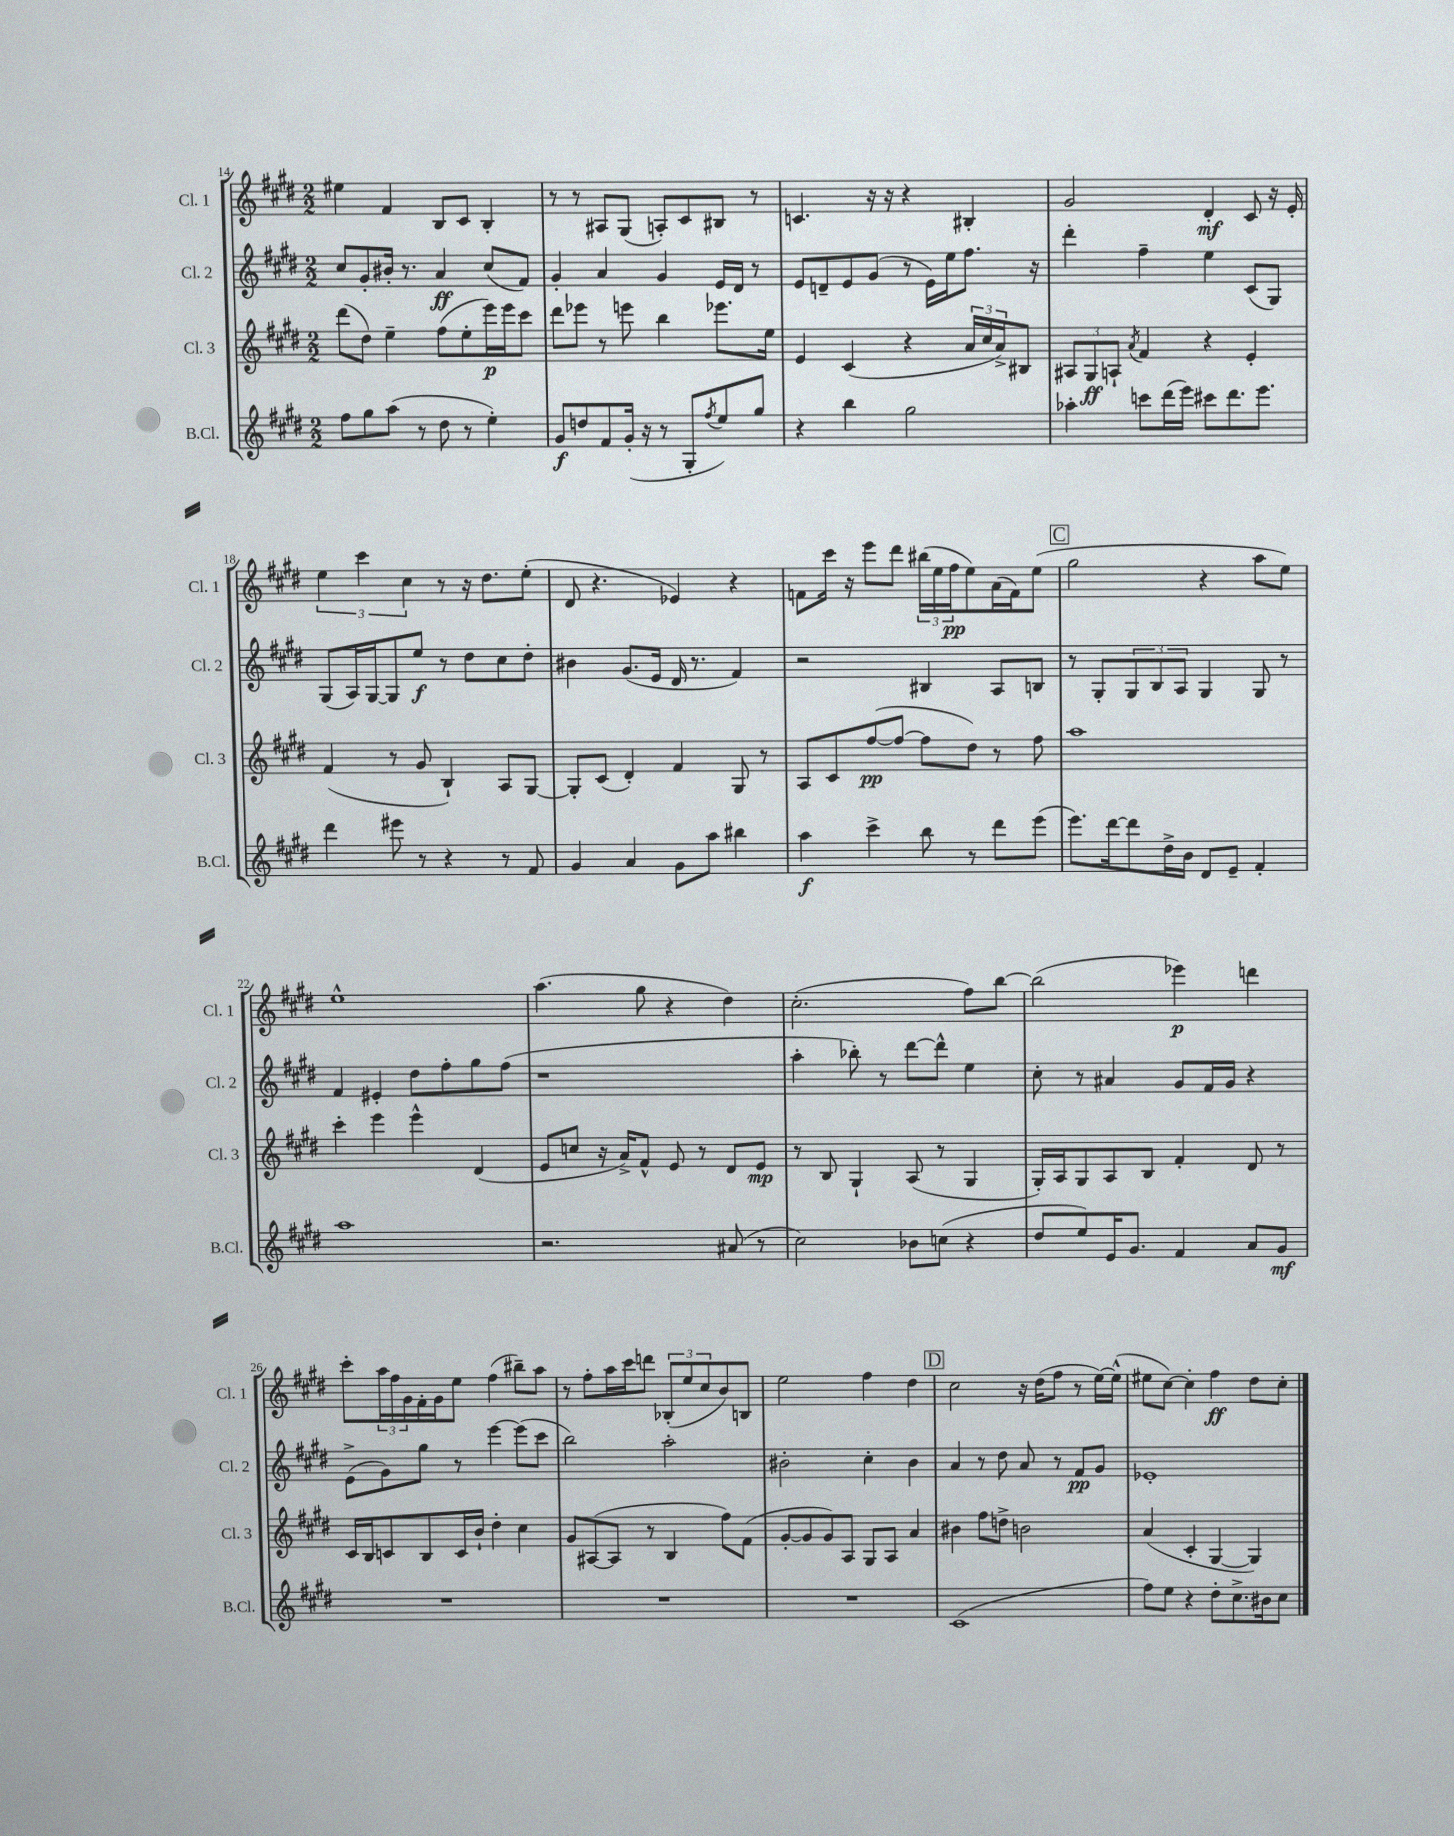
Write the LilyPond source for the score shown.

<<
\new StaffGroup <<
\new Staff = "s0" \with { instrumentName = "Cl. 1" shortInstrumentName = "Cl. 1" } {
    \clef treble \key e \major \numericTimeSignature \time 2/2
    eis''4 fis'4 b8 cis'8 b4-. |
    r8 r8 ais8 gis8( a8-.) cis'8 bis8 r8 |
    c'4. r16 r16 r4 bis4-. |
    gis'2 dis'4-.\mf cis'8 r16 e'16-. |
    \tuplet 3/2 { e''4 cis'''4 cis''4 } r8 r16 dis''8. e''8-.( |
    dis'8 r4. ees'4) r4 |
    f'8 cis'''16 r16 e'''8 dis'''8 \tuplet 3/2 { bis''16( e''16 fis''16\pp } e''8) a'16( f'16) e''8( |
    \mark \markup { \box "C" } gis''2 r4 a''8 e''8) |
    e''1-^ |
    a''4.( gis''8 r4 dis''4) |
    cis''2.-.( fis''8) b''8~ |
    b''2( ees'''4\p) d'''4 |
    cis'''8-. \tuplet 3/2 { a''16 fis''16 gis'16 } fis'16-. gis'16 e''8 fis''4( bis''8--) a''8 |
    r8 fis''8-. a''16 cis'''16 d'''8 \tuplet 3/2 { bes8-.( e''8 cis''8 } b'8) b8 |
    e''2 fis''4 dis''4 |
    \mark \markup { \box "D" } cis''2 r16 dis''16( fis''8 r8 e''16~) e''16-^( |
    eis''8 cis''8~) cis''4-. fis''4\ff dis''8 cis''8-. \bar "|." |
}
\new Staff = "s1" \with { instrumentName = "Cl. 2" shortInstrumentName = "Cl. 2" } {
    \clef treble \key e \major \numericTimeSignature \time 2/2
    cis''8 gis'8-. bis'16-. r8. a'4\ff cis''8( fis'8) |
    gis'4-. a'4 gis'4 e'16 dis'16 r8 |
    e'8 d'8-- e'8 gis'8( r8 e'16) e''16 fis''8. r16 |
    dis'''4-. fis''4-- e''4 cis'8( gis8) |
    gis8( a16) gis16~ gis8 e''8\f r8 dis''8 cis''8 dis''8-. |
    bis'4 gis'8.( e'16 dis'16 r8. fis'4) |
    r2 bis4 a8 b8 |
    \mark \markup { \box "C" } r8 gis8-. \tuplet 3/2 { gis8 b8 a8 } gis4 gis8 r8 |
    fis'4 eis'4-. dis''8 fis''8-. gis''8 fis''8( |
    r1 |
    a''4-. bes''8-.) r8 dis'''8~ dis'''8-^ e''4 |
    cis''8-. r8 ais'4 gis'8 fis'16 gis'16 r4 |
    e'8->( gis'8) gis''8 r8 e'''4~ e'''8( cis'''8 |
    b''2) a''2-. |
    bis'2-. cis''4-. bis'4 |
    \mark \markup { \box "D" } a'4 r8 dis''8 a'8 r8 fis'8\pp gis'8 |
    ees'1-. \bar "|." |
}
\new Staff = "s2" \with { instrumentName = "Cl. 3" shortInstrumentName = "Cl. 3" } {
    \clef treble \key e \major \numericTimeSignature \time 2/2
    dis'''8( dis''8) e''4-- fis''8( e''8-. e'''16\p) e'''16 cis'''8 |
    dis'''8 ees'''8 r8 e'''8 b''4 ees'''8. e''16 |
    e'4 cis'4( r4 \tuplet 3/2 { a'16 cis''16 a'16->) } bis8 |
    \tuplet 3/2 { ais8 gis8\ff a8-! } \acciaccatura { a'8 } fis'4 r4 e'4-. |
    fis'4( r8 gis'8 b4-!) a8 gis8~ |
    gis8-. cis'8( dis'4-.) fis'4 gis8 r8 |
    a8 cis'8 fis''8~\pp( fis''8~ fis''8 dis''8) r8 fis''8 |
    \mark \markup { \box "C" } a''1 |
    cis'''4-. e'''4 e'''4-^ dis'4( |
    e'8 c''8 r16 a'16->) fis'8-^ e'8 r8 dis'8 e'8\mp |
    r8 b8 gis4-! a8( r8 gis4 |
    gis16-.) a16 gis8 a8 b8 fis'4-. dis'8 r8 |
    cis'16 b16 c'8 b8 c'16 b'16-! dis''4-. cis''4 |
    gis'8 ais8~( ais8 r8 b4 fis''8) fis'8( |
    gis'8~-. gis'8 gis'8) a8 gis8 a8 a'4 |
    \mark \markup { \box "D" } bis'4 fis''8 d''8-> b'2 |
    a'4( cis'4-. gis4~ gis4) \bar "|." |
}
\new Staff = "s3" \with { instrumentName = "B.Cl." shortInstrumentName = "B.Cl." } {
    \clef treble \key e \major \numericTimeSignature \time 2/2
    fis''8 gis''8 a''8( r8 dis''8 r8 e''4-.) |
    gis'8\f d''8 fis'8 gis'16-.( r16 r8 gis8-. \acciaccatura { fis''8 } e''8) gis''8 |
    r4 b''4 gis''2 |
    aes''4-. c'''8 dis'''16( e'''16) cis'''8 dis'''8. e'''8. |
    dis'''4 eis'''8 r8 r4 r8 fis'8 |
    gis'4 a'4 gis'8 a''8 bis''4 |
    a''4\f cis'''4-> b''8 r8 dis'''8 e'''8( |
    \mark \markup { \box "C" } e'''8.) dis'''16~ dis'''8 dis''16-> b'16 dis'8 e'8-- fis'4-. |
    a''1 |
    r2. ais'8( r8 |
    cis''2) bes'8 c''8( r4 |
    dis''8 e''8) e'16 gis'8. fis'4 a'8 gis'8\mf |
    R1 |
    R1 |
    R1 |
    \mark \markup { \box "D" } cis'1( |
    fis''8) e''8 r4 dis''8-. cis''8.-> bis'16 cis''8 \bar "|." |
}
>>
>>
\layout { \context { \Score currentBarNumber = #14 } }
